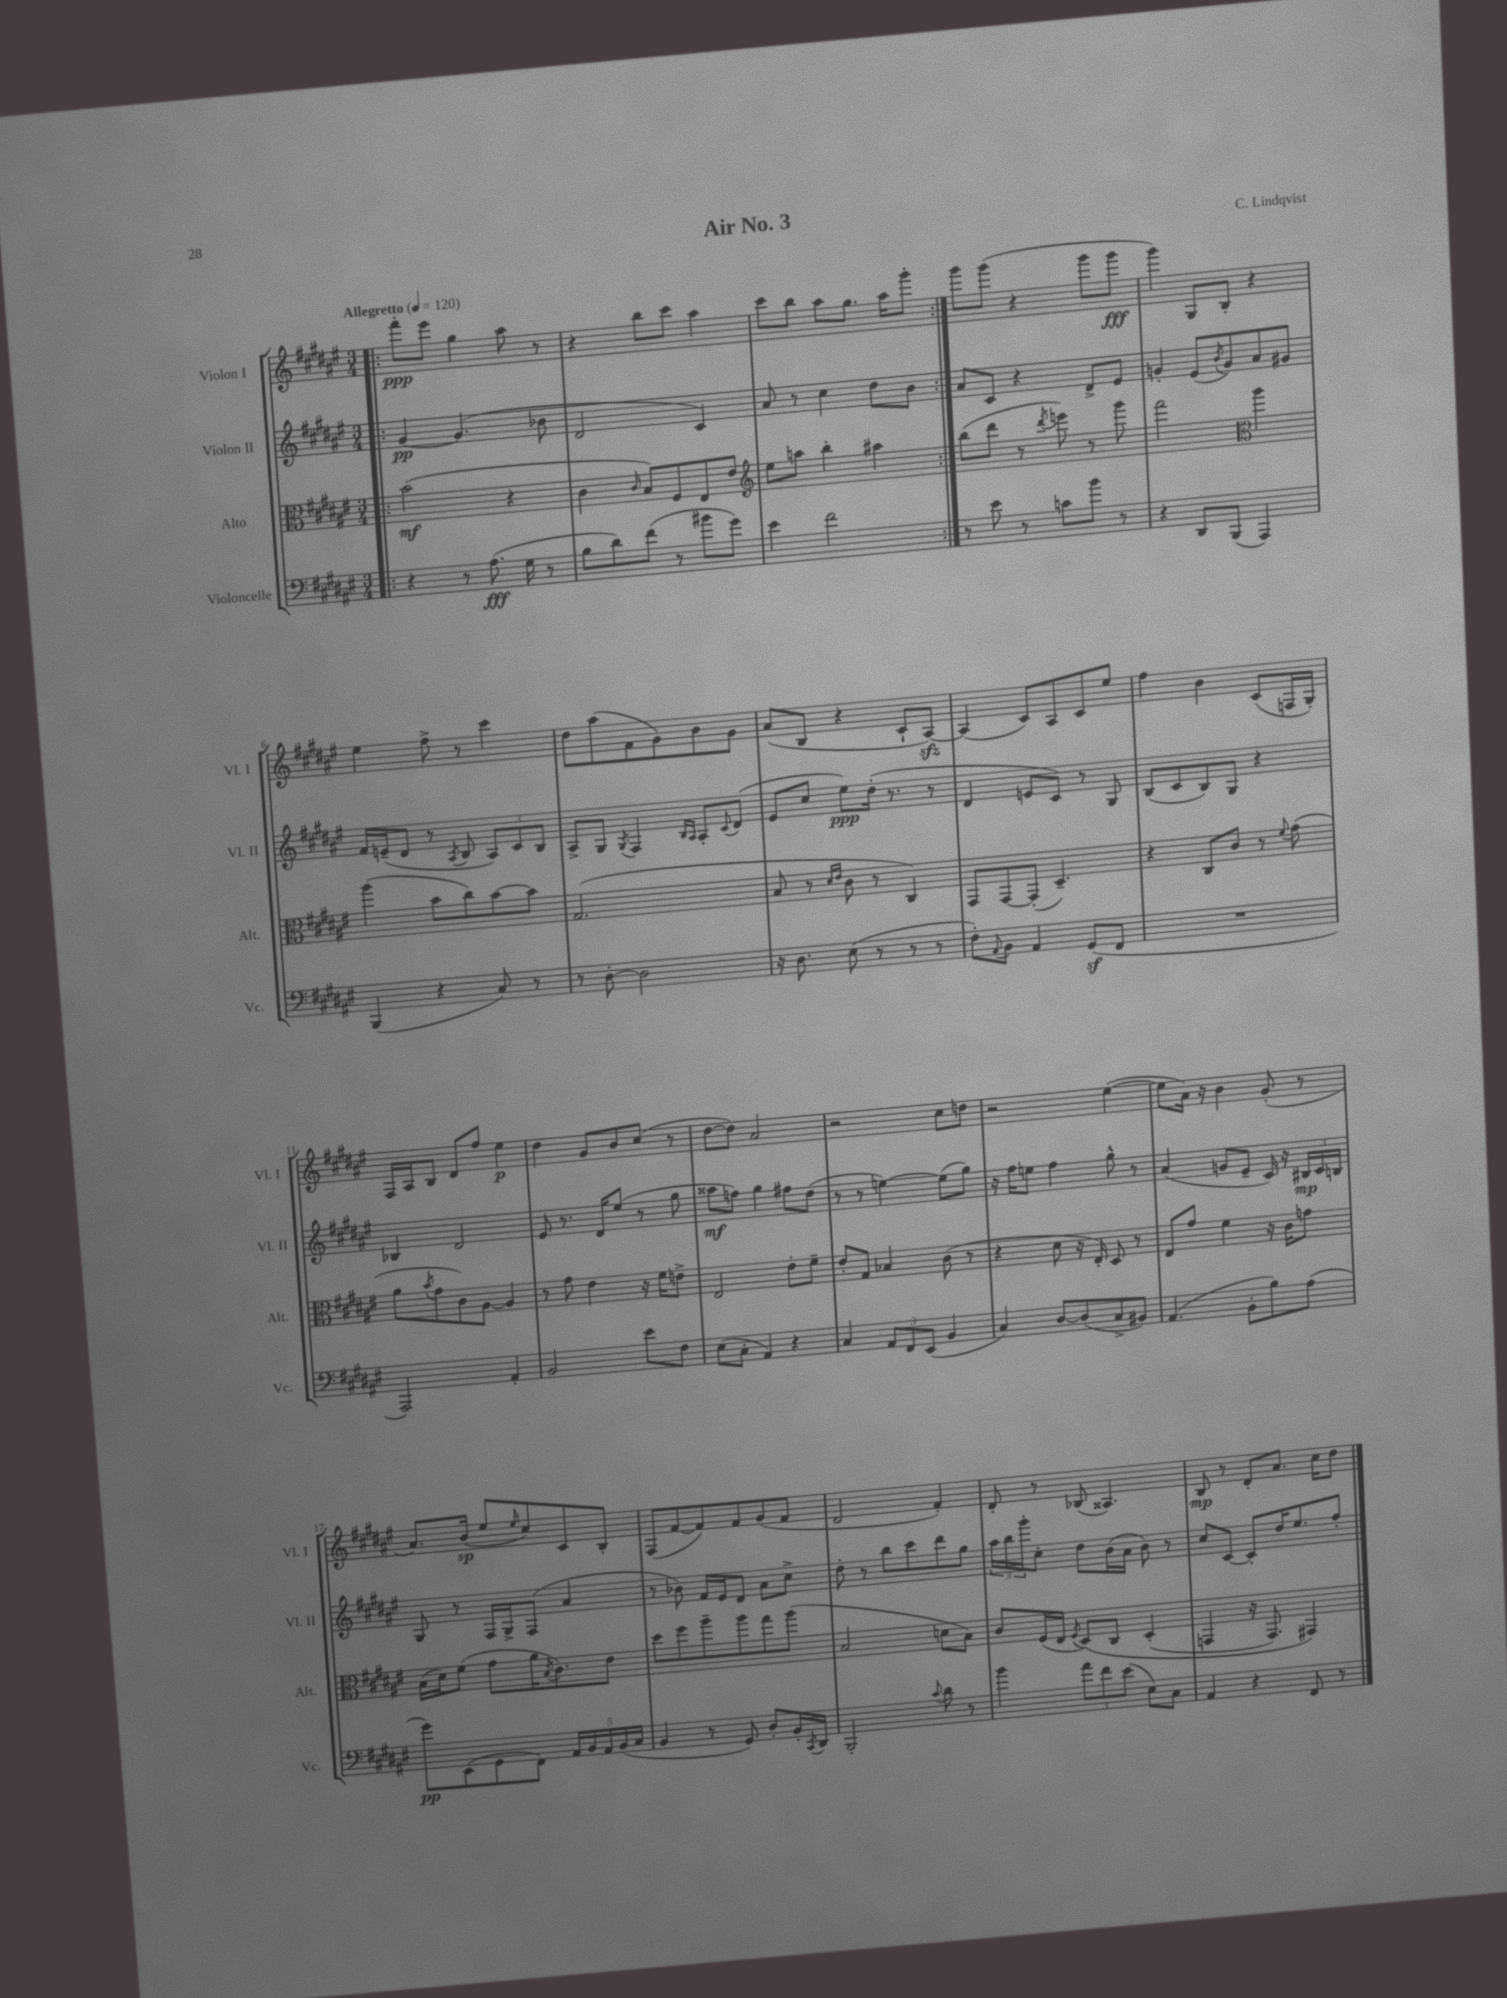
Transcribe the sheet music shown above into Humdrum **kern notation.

**kern	**kern	**kern	**kern
*staff4	*staff3	*staff2	*staff1
*clefF4	*clefC3	*clefG2	*clefG2
*k[f#c#g#d#a#e#]	*k[f#c#g#d#a#e#]	*k[f#c#g#d#a#e#]	*k[f#c#g#d#a#e#]
*M3/4	*M3/4	*M3/4	*M3/4
*MM120	*MM120	*MM120	*MM120
=!|:	=!|:	=!|:	=!|:
4r	(2b	[4g#	8fff#'
.	.	.	8eee#
8r	.	(4.g#]	4gg#
(8.A#	.	.	.
.	4r	.	8aa#
16G#	.	.	.
8r	.	8b-	8r
=	=	=	=
8B	4c#	2d#	4r
8d#)	.	.	.
.	16qqc#	.	.
(8f#	8B)	.	8bb
8r	8F#	.	8ccc#
8b#	8E#	4c#)	4aa#
8g#)	8e#	.	.
=	=	=	=
*	*clefG2	*	*
4e#	8ee#	8a#	8ccc#
.	8aa	8r	8bb
2f#	4bb'	4cc#	8aa#
.	.	.	8.gg#
.	4aa#	8dd#	.
.	.	.	16aa#
.	.	8b	8ggg#'
=:|!	=:|!	=:|!	=:|!
8r	(8bb	8a#	8ggg#
8e#	8ddd#	8c#	(8ggg#
8r	8r	4r	4r
.	8qddd#	.	.
8c	8eee)	.	.
8b	8r	8d#^	8ggg#
8r	8ggg#	8e#	8ggg#
=	=	=	=
4r	2fff#	4g'	4ggg#)
8DD#	.	(8e#	8G#
.	.	8qb	.
(8BBB	.	8g)	8B'
*	*clefC3	*	*
4AAA#)	4aa#	8a#	4r
.	.	8g#	.
=	=	=	=
(4BBB	(4aa#	16f#	4ee#
.	.	(16e~	.
.	.	8d#	.
4r	8b	8r	8ff#^
.	.	8qA#	.
.	8cc#)	8B	8r
8C#)	[8b	12A#)	4ccc#
.	.	12c#	.
8r	8b]	.	.
.	.	12B	.
=	=	=	=
8r	(2.G#	8A#^	8dd#
[8D#'	.	8G#	(8aa#
.	.	8qG#	.
2D#]	.	4F#	8f#
.	.	.	8g#)
.	.	16qqB	.
.	.	16qqA#	.
.	.	8A#'	8b
.	.	8qqc#	.
.	.	(8d#	8g#
=	=	=	=
16r	8B	8e#	(8a#
8.D#	.	.	.
.	8r	8cc#	8B
.	16qqd#	.	.
.	16qqe#	.	.
(8E#	8c#	8ee#)	4r
8r	8r	(16dd#'	.
.	.	8.r	.
8r	4C#)	.	8c#`
8r	.	8r	[8A#)
=	=	=	=
8F#')	8GG#	4d#	(4A#]
8qqAA#	.	.	.
8BB	[8GG#	.	.
4AA#	(8GG#']	8e	8c#)
.	4.D#~)	8c#)	8A#
(8GG#	.	8r	8c#
8FF#	.	8G#	8ee#
=	=	=	=
2.r	4r	(8B	4ff#
.	.	8c#	.
.	8C#	8B)	4b
.	8c#	8G#	.
.	8r	4r	(8c#
.	8qqf#	.	.
.	(8g#	.	16F
.	.	.	16G#')
=	=	=	=
2AAA#)	8a#	4B-	16F#
.	.	.	16A#
.	8qb	.	.
.	8g#	.	8B
.	8c#)	2d#	8d#
.	[8A#	.	8ff#
4AA#'	4A#]	.	4ee#
=	=	=	=
2BB	8r	8e#	4dd#
.	8g#	8.r	.
.	4e#	.	8g#
.	.	16d#	.
.	.	(8ee#	8b
8e#	16r	8r	(8cc#
.	16f#	.	.
8F#	8e^	8gg#	8r
=	=	=	=
(8E#	2E#	8aa##	[8dd#
8C#'	.	8ff)	8dd#])
4AA#)	.	4gg#	2a#
4r	8e#'	8ff#	.
.	8f#~	(8dd#	.
=	=	=	=
4C#	8e#'	8r	2r
.	8G#	8r	.
12AA#	4B-	[4ee)	.
12FF#	.	.	.
(12EE#	.	.	.
4BB	(8c#	(8ee]	8cc#
.	8r	8gg#)	8dd
=	=	=	=
4C#)	4r	16r	2r
.	.	16ff#	.
.	.	8ee	.
[8D#	8d#	4ff#	.
(8D#]	16r	.	.
.	16E#')	.	.
8C#^	8D#	8gg#^^	([4ee#
8BB#)	8r	8r	.
=	=	=	=
(4.AA#	8E#	(4a#	8ee#]
.	8g#	.	16a#)
.	.	.	16r
.	4f#	8g	4b
8BB'	.	8e#~	.
8B)	16r	16c#)	(8g#'
.	16c#	16r	.
(8A#	8g	24B#	8r
.	.	24c#	.
.	.	24B	.
=	=	=	=
8g#)	(16B	8G#	8.a#)
.	16d#)	.	.
(8EE#	(8f#	8r	.
.	.	.	(16b
8GG#	8g#	16F#	8ee#
.	.	16G#^	.
.	.	.	16qqee#
8FF#)	16a#	(8F#	8cc#)
.	8qB	.	.
.	8.c#)	.	.
20AA#	.	4a#	8c#
20BB	.	.	.
20AA#	.	.	.
.	8e#	.	8B'
(20BB	.	.	.
20C#	.	.	.
=	=	=	=
4BB	8dd#	8r	(8F#
.	8ff#	8b-)	[8f#
8r	8aa#~	16f#	8f#])
.	.	16e#	.
8GG#)	8aa#	8d#	8f#
8D#'	8gg#	8a#	(8g#
16BB'	(8aa#	8cc#^	8f#
8qCC#	.	.	.
16DD#	.	.	.
=	=	=	=
2BBB'	2B	8dd#'	2d#
.	.	8r	.
.	.	8bb	.
.	.	8ccc#	.
8qqc#	.	.	.
8d#	8d	8ddd#	4f#')
8r	8B)	8gg#	.
=	=	=	=
4b	8c#	24aa#	8d#'
.	.	24bb	.
.	.	24ggg#'	.
.	(16F#	8cc#'	8r
.	16E#	.	.
.	8qF#	.	.
12a#	&(8D#)	8dd#	(8B-
12f#	.	.	.
.	8C#	(16b	4.A##)
(12e#	.	.	.
.	.	16a#	.
8E#)	(4D#'	8b)	.
8C#	.	8r	.
=	=	=	=
4AA#	4GG	8cc#	8B
.	.	[8c#	8r
4r	16r	8c#']	8d#'
.	8.GG)	.	.
.	.	16dd#	8.a#
.	.	8.ee#	.
8FF#	4GG#&)	.	.
.	.	.	16cc#
8r	.	8ff#'	8dd#
==	==	==	==
*-	*-	*-	*-
